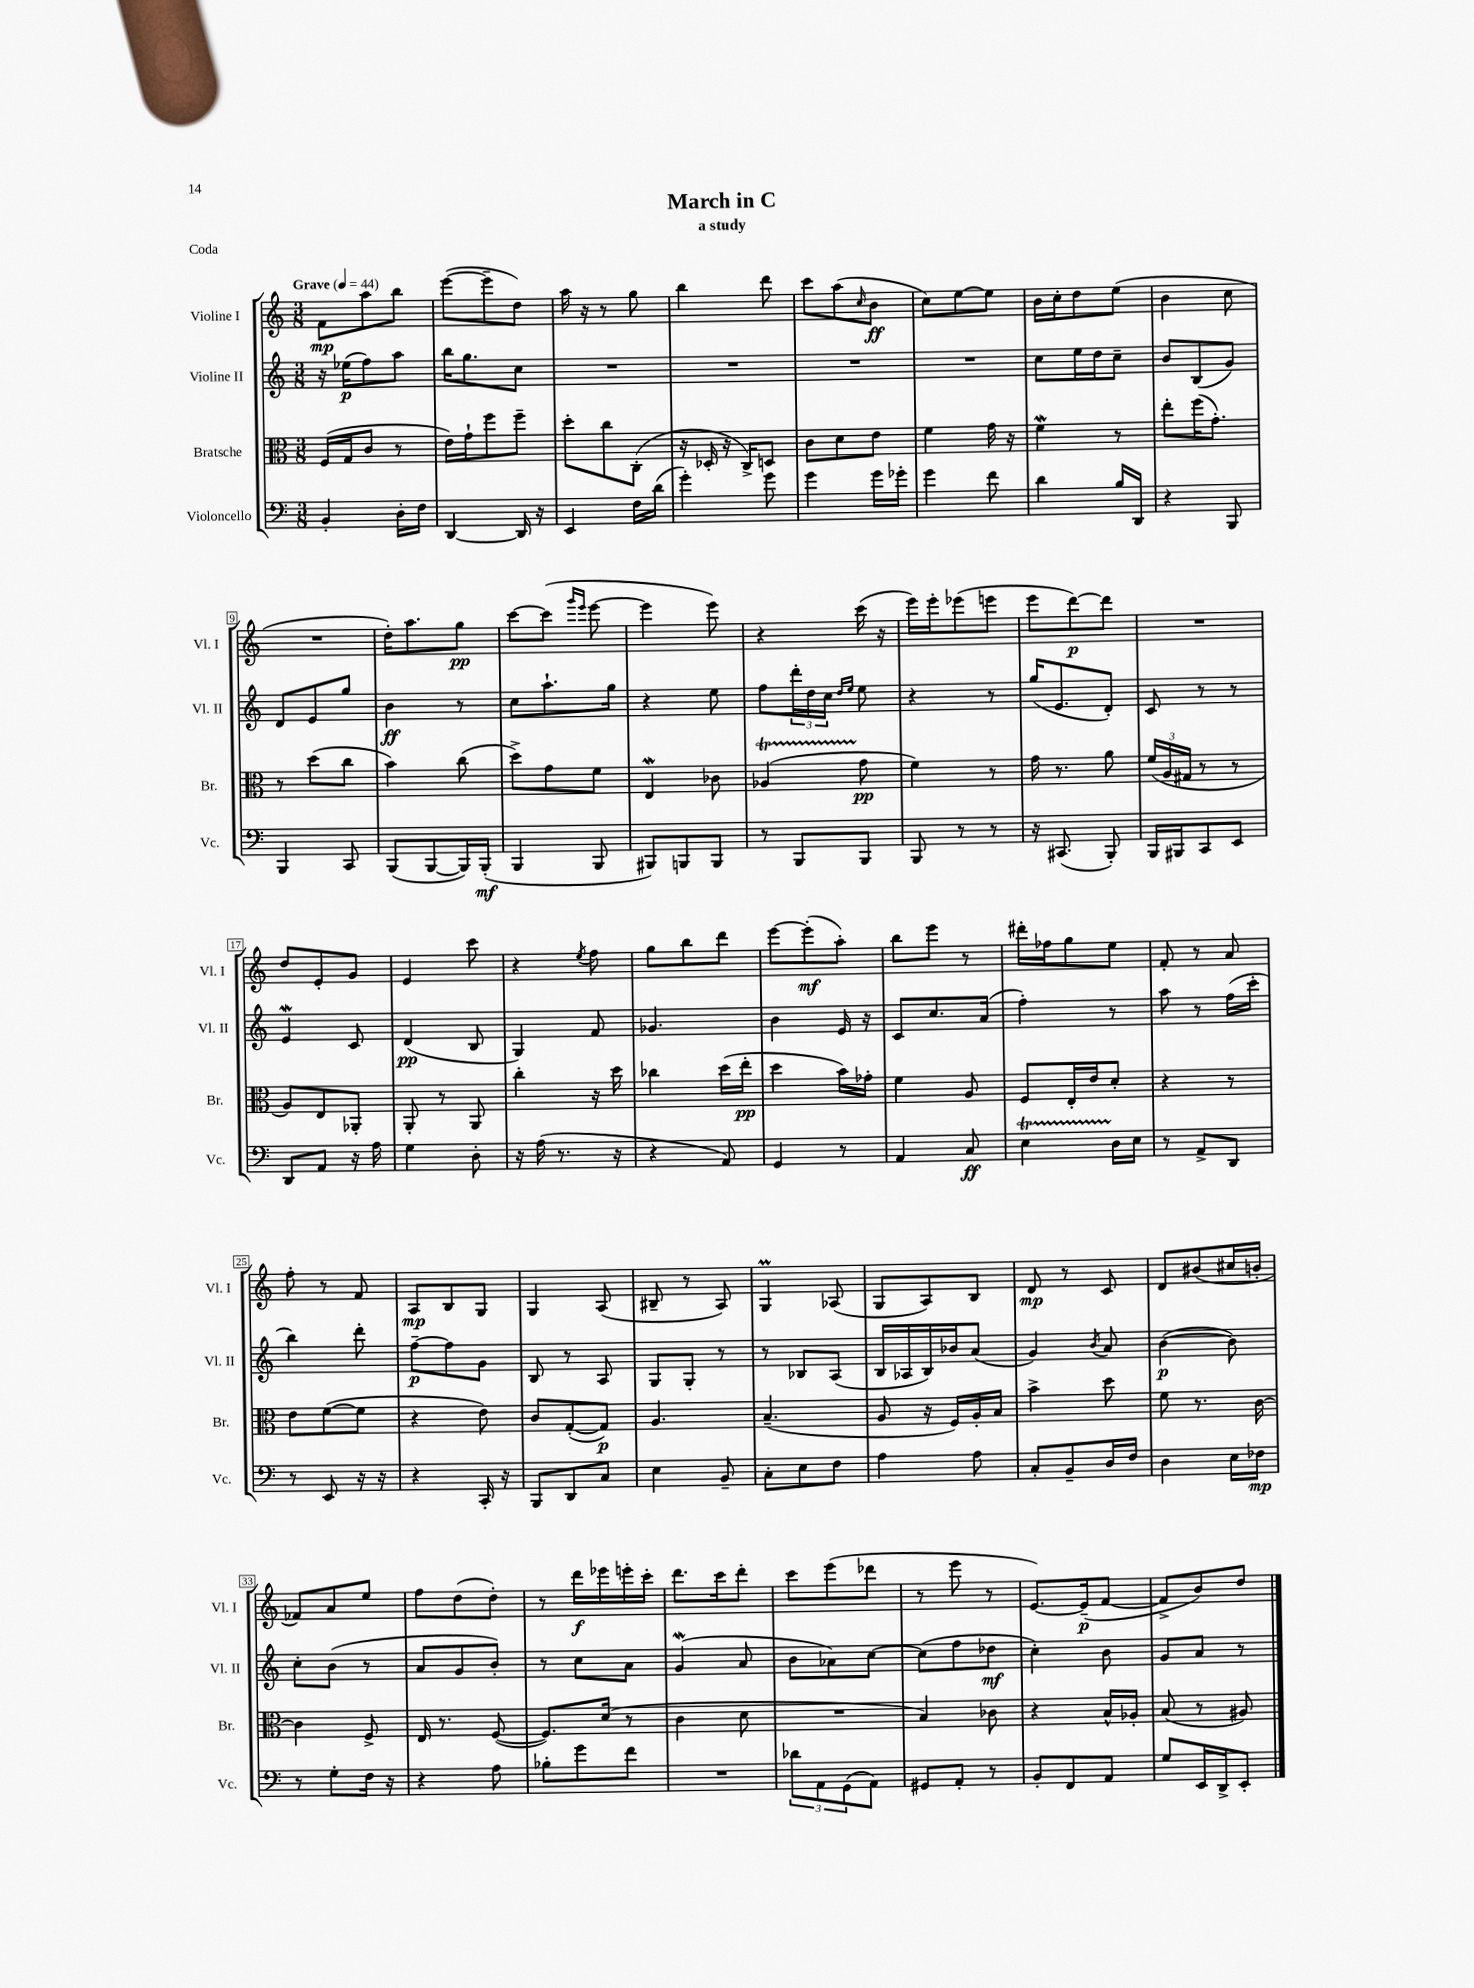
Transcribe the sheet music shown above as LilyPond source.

\header { title = "March in C" subtitle = "a study" piece = "Coda" }
<<
\new StaffGroup <<
\new Staff = "s0" \with { instrumentName = "Violine I" shortInstrumentName = "Vl. I" } {
    \clef treble \key c \major \numericTimeSignature \time 3/8 \tempo "Grave" 4 = 44
    f'8\mp a''8 b''8 |
    e'''8~( e'''8-- d''8) |
    a''16 r16 r8 g''8 |
    b''4 d'''8 |
    c'''8 a''8( \grace { c''16 } b'8\ff |
    c''8) e''8~ e''8 |
    b'16 c''16-. d''8 e''8( |
    b'4 c''8 |
    R4. |
    d''16-.) a''8. g''8\pp |
    c'''8~ c'''8( \grace { g'''16 e'''16 } e'''8~ |
    e'''4 e'''8) |
    r4 c'''16( r16 |
    e'''16) e'''16-. ees'''8( e'''8 |
    e'''8 d'''8~\p) d'''8 |
    R4. |
    d''8 e'8-. g'8 |
    e'4 c'''8 |
    r4 \acciaccatura { e''8 } f''8 |
    g''8 b''8 d'''8 |
    e'''8~ e'''8-.\mf( a''8-.) |
    b''8 e'''8 r8 |
    dis'''16-. fes''16 g''8 e''8 |
    f'8-. r8 a'8 |
    f''8-. r8 f'8 |
    a8\mp b8 g8 |
    g4 a8( |
    bis8-- r8 a8) |
    g4\prall aes8( |
    g8 a8) b8 |
    d'8\mp r8 c'8 |
    d'8 bis'8( cis''16 b'16-. |
    fes'8) a'8 e''8 |
    f''8 d''8( d''8-.) |
    r8 d'''16\f ees'''16 e'''16-. c'''16-. |
    d'''8. c'''16 d'''8-. |
    c'''8 e'''8( des'''8 |
    r8 e'''8 r8 |
    e'8.~) e'16--\p( f'8~ |
    f'8-> b'8) d''8 \bar "|." |
}
\new Staff = "s1" \with { instrumentName = "Violine II" shortInstrumentName = "Vl. II" } {
    \clef treble \key c \major \numericTimeSignature \time 3/8
    r16 ees''16\p( f''8) a''8 |
    b''16 g''8. c''8 |
    R4. |
    R4. |
    R4. |
    R4. |
    c''8 e''16 d''16 c''8-- |
    b'8 b8( g'8) |
    d'8 e'8 g''8 |
    b'4\ff r8 |
    c''8 a''8.-! g''16 |
    r4 e''8 |
    f''8 \tuplet 3/2 { d'''16-. d''16 c''16 } \grace { d''16 e''16 } e''8 |
    r4 r8 |
    g''16( e'8. d'8-.) |
    c'8 r8 r8 |
    e'4\mordent c'8 |
    d'4\pp( b8 |
    g4) f'8 |
    ges'4. |
    b'4 e'16 r16 |
    c'8 c''8. a'16( |
    f''4-.) r8 |
    a''8 r8 f''16( c'''16-. |
    b''4) d'''8-. |
    f''8~--\p f''8 g'8 |
    b8 r8 a8 |
    g8 g8-. r8 |
    r8 bes8 a8( |
    b16 aes16 b16) bes'16 a'8( |
    g'4) \acciaccatura { b'8 } a'8 |
    b'4~\p( b'8) |
    c''8-. b'8( r8 |
    a'8 g'8 b'8-.) |
    r8 c''8 a'8 |
    g'4\mordent( a'8 |
    b'8 aes'8) c''8~ |
    c''8( f''8 des''8\mf |
    c''4-.) b'8 |
    g'8 a'8 r8 \bar "|." |
}
\new Staff = "s2" \with { instrumentName = "Bratsche" shortInstrumentName = "Br." } {
    \clef alto \key c \major \numericTimeSignature \time 3/8
    f16( g16 c'8 r8 |
    e'16) g'16-! f''8 f''8-- |
    d''8-. c''8 c8-.( |
    r16 des16-. r16 c16->) d8 |
    c'8 d'8 e'8 |
    f'4 g'16 r16 |
    f'4\mordent r8 |
    e''8-. f''16( g'8.-.) |
    r8 d''8( c''8 |
    b'4) c''8( |
    d''8->) g'8 f'8 |
    e4\mordent ces'8 |
    aes4\startTrillSpan( g'8\stopTrillSpan\pp |
    f'4) r8 |
    g'16 r8. a'8 |
    \tuplet 3/2 { f'16( a16 gis16 } r8 r8 |
    a8) e8 aes,8-. |
    a,8-. r8 a,8 |
    c''4-. r16 d''16 |
    ces''4 d''16( e''16-.\pp |
    d''4 b'16) ges'16-. |
    f'4 a8 |
    f8 e16-. e'16 d'8-. |
    r4 r8 |
    e'8 f'8~( f'8 |
    r4 e'8) |
    c'8 g8~-.( g8\p) |
    a4. |
    b4.--( |
    a8 r16 f16) a16-. b16 |
    b'4-> d''8 |
    f'8 r8. c'16~ |
    c'4 f8-> |
    e16 r8. f8~( |
    f8.) d'16( r8 |
    c'4 d'8 |
    R4. |
    b4) ces'8 |
    r4 b16-^ aes16-. |
    b8( r8 ais8) \bar "|." |
}
\new Staff = "s3" \with { instrumentName = "Violoncello" shortInstrumentName = "Vc." } {
    \clef bass \key c \major \numericTimeSignature \time 3/8
    b,4-. d16-. f16 |
    d,4~ d,16 r16 |
    e,4 f16 d'16( |
    g'4-.) g'8 |
    g'4 g'16 ges'16-. |
    g'4 f'8 |
    d'4 b16 d,16 |
    r4 b,,8 |
    b,,4 c,8 |
    b,,8( b,,8~ b,,16) b,,16-.\mf( |
    b,,4 b,,8 |
    bis,,8) b,,8 b,,8 |
    r8 b,,8 b,,8 |
    b,,8 r8 r8 |
    r16 cis,8.( b,,8-.) |
    b,,16 bis,,16 c,8 e,8 |
    d,8 a,8 r16 a16 |
    g4 d8-. |
    r16 a16( r8. r16 |
    r4 a,8) |
    g,4 r8 |
    a,4 c8\ff |
    e4\startTrillSpan d16\stopTrillSpan e16 |
    r8 a,8-> d,8 |
    r8 e,8 r16 r16 |
    r4 c,16-. r16 |
    b,,8 d,8 c8 |
    e4 b,8-- |
    c8-. e8 f8 |
    a4 a8 |
    c8-. b,8-- d16 f16 |
    d4 e16 fes16\mp |
    r8 g8-. f16 r16 |
    r4 a8 |
    bes8-. g'8 f'8 |
    R4. |
    \tuplet 3/2 { des'8 a,8 g,8( } a,8) |
    gis,8 a,8-. r8 |
    b,8-. f,8 a,8 |
    g8 e,16 d,16-> e,8-. \bar "|." |
}
>>
>>
\layout { \context { \Score \override BarNumber.stencil = #(make-stencil-boxer 0.1 0.3 ly:text-interface::print) } }
